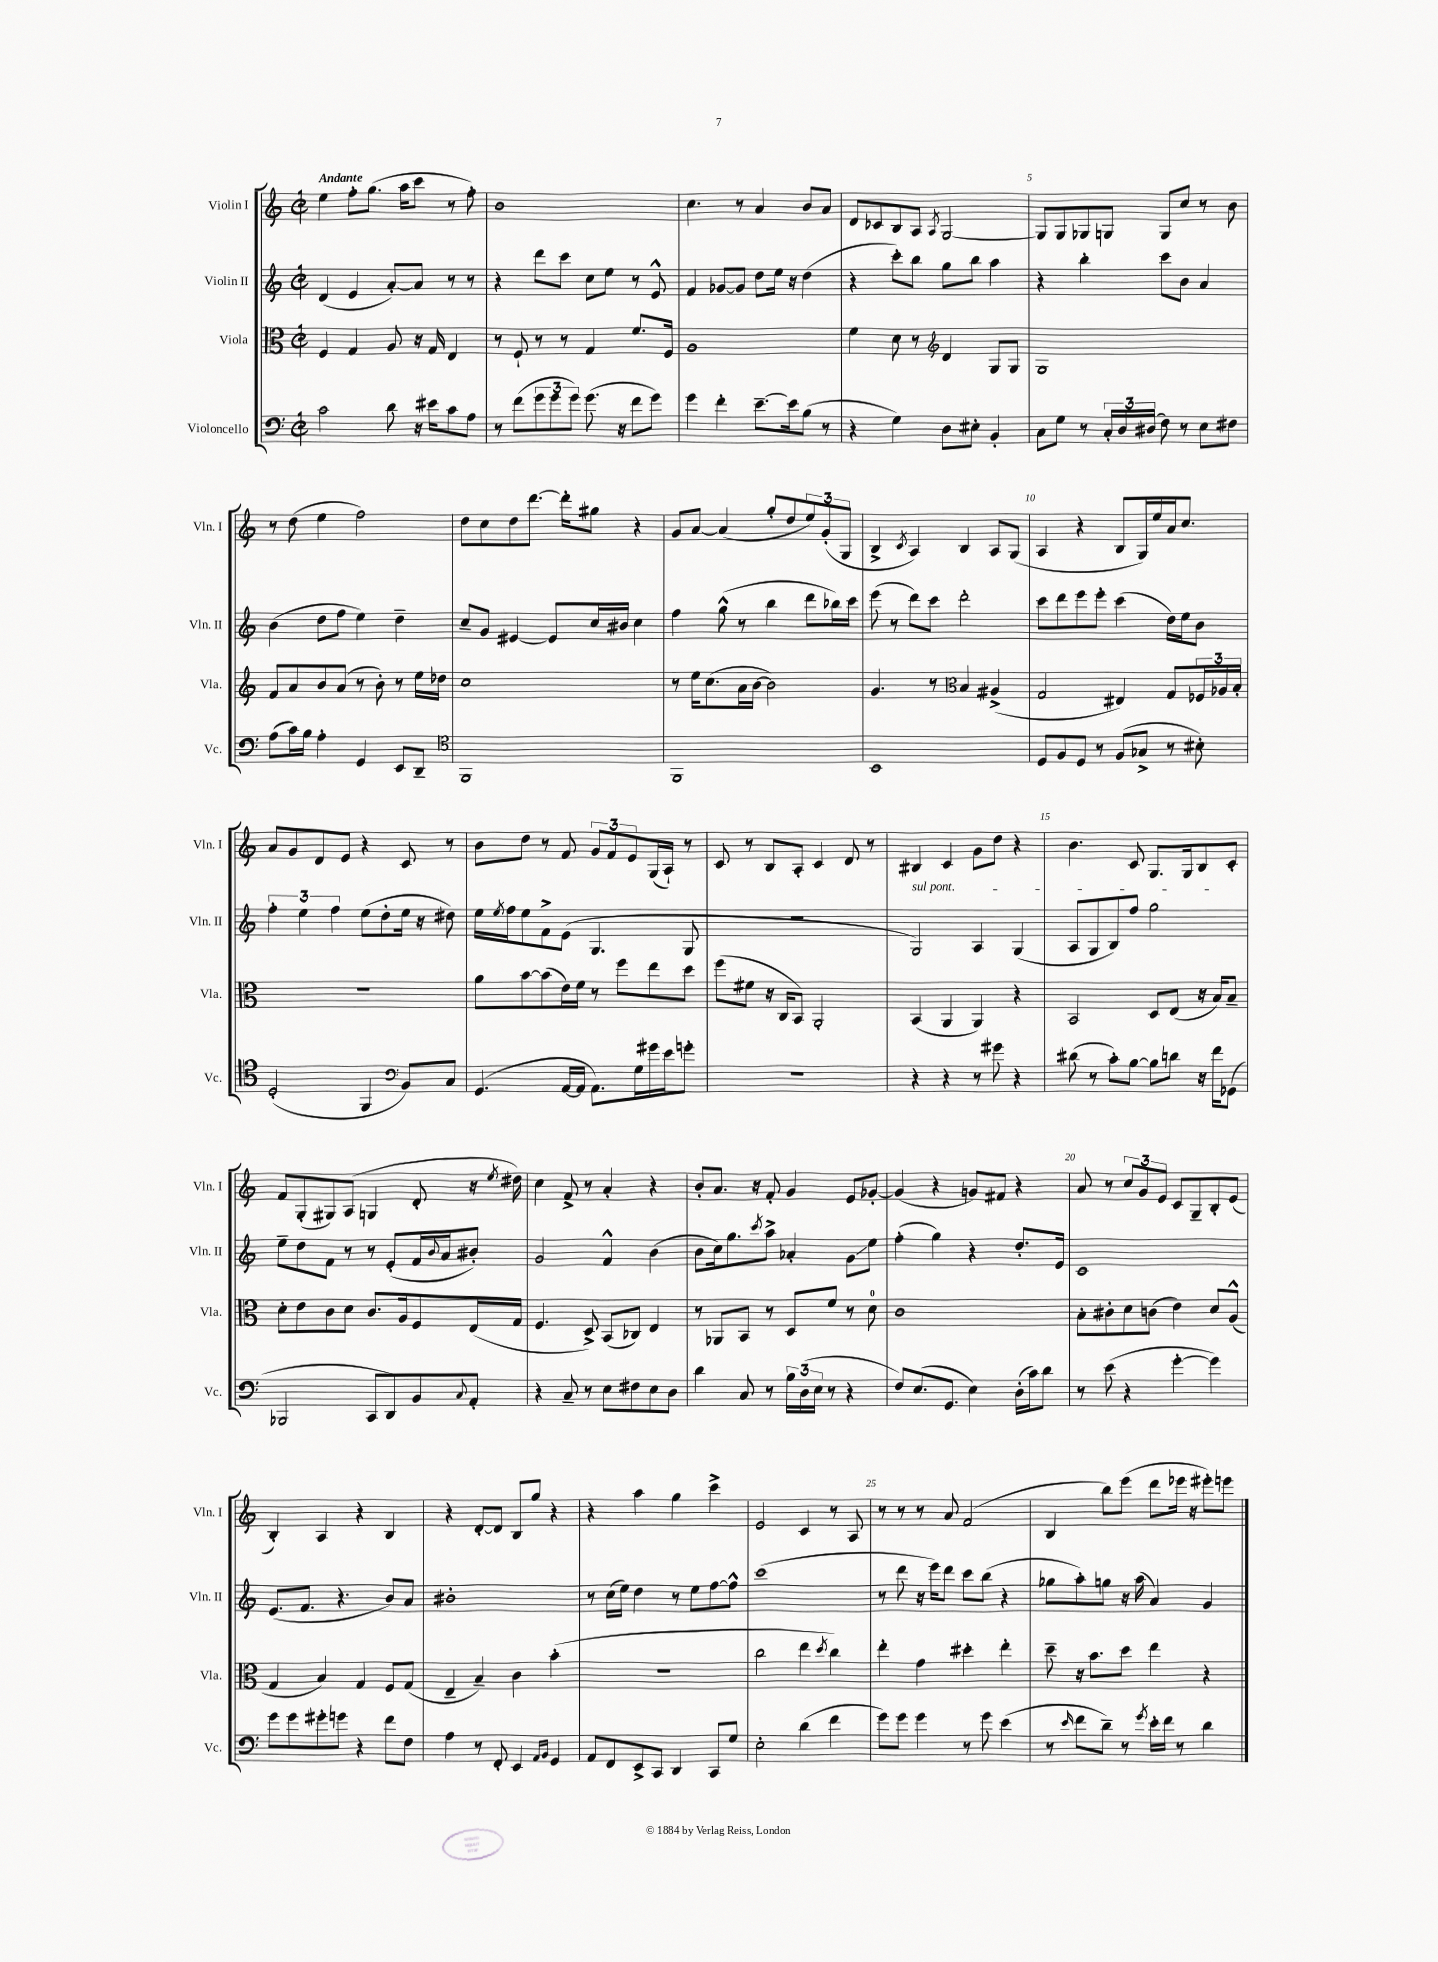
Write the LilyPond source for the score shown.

<<
\new StaffGroup <<
\new Staff = "s0" \with { instrumentName = "Violin I" shortInstrumentName = "Vln. I" } {
    \clef treble \key c \major \defaultTimeSignature \time 2/2 \tempo "Andante"
    e''4 f''8-. g''8.( a''16 c'''8 r8 f''8-.) |
    b'1 |
    c''4. r8 a'4 b'8 a'8 |
    d'8 ces'8 b8 a8 \acciaccatura { a8 } g2~ |
    g8 g8 ges8 g8 g8 c''8 r8 b'8 |
    r8 d''8( e''4 f''2) |
    d''8 c''8 d''8 d'''8.~ d'''16-. gis''8 r4 |
    g'8 a'8~ a'4( g''8-. d''8 \tuplet 3/2 { e''8) g'8-.( g8 } |
    b4-> \acciaccatura { c'8 } a4) b4 a8 g8( |
    a4 r4 b8 g16) e''16 a'16 c''8. |
    a'8 g'8 d'8 e'8 r4 c'8 r8 |
    b'8 d''8 r8 f'8 \tuplet 3/2 { g'8 f'8 e'8 } g16( a16-!) r8 |
    c'8 r8 b8 a8-. c'4 d'8 r8 |
    bis4 c'4 g'8 d''8 r4 |
    b'4. c'8 g8. g16 b8 c'8-. |
    f'8 g8-.( gis8) a8( g4 d'8-. r16 \acciaccatura { e''8 } dis''16) |
    c''4 f'8-> r8 a'4-. r4 |
    b'8-. a'8. r16 f'8-. g'4 e'8 ges'8~-. |
    ges'4( r4 g'8) fis'8 r4 |
    a'8 r8 \tuplet 3/2 { c''8 g'8 e'8 } c'8 g8-- b8-. e'8( |
    b4-.) a4 r4 b4 |
    r4 d'8~-. d'8 b8 g''8 r4 |
    r4 a''4 g''4 c'''4-> |
    e'2 c'4 r8 a8 |
    r8 r8 r8 a'8 f'2( |
    b4 b''8) e'''8( d'''8 ees'''16 r16 eis'''8-.) e'''8 \bar "|." |
}
\new Staff = "s1" \with { instrumentName = "Violin II" shortInstrumentName = "Vln. II" } {
    \clef treble \key c \major \defaultTimeSignature \time 2/2
    d'4( e'4 a'8~-.) a'8 r8 r8 |
    r4 d'''8 c'''8 c''8 e''8 r8 e'8-^ |
    f'4 ges'8~ ges'8 d''8 e''16 r16 d''4( |
    r4 c'''8-.) b''8 g''8 b''8 a''4 |
    r4 b''4-. c'''8 b'8 a'4 |
    b'4( d''8 f''8 e''4) d''4-- |
    c''8-- g'8 eis'4~ eis'8 c''16 bis'16 c''4 |
    f''4 g''8-^( r8 b''4 d'''8 bes''16) c'''16 |
    e'''8( r8 d'''8) c'''8 d'''2-. |
    c'''8 d'''8 e'''8 e'''8-. c'''4( d''16) e''16 b'8 |
    \tuplet 3/2 { f''4-. e''4 f''4 } e''8( d''8-. e''16 r16 dis''8) |
    e''16 \acciaccatura { e''8 } f''16 e''8 f'8-> e'8( g4. g8 |
    R1 |
    \once \override TextSpanner.bound-details.left.text = \markup { \italic "sul pont." } g2\startTextSpan) a4 g4( |
    a8 g8 b8) f''8 g''2\stopTextSpan |
    e''8-- d''8 f'8 r8 r8 e'8-.( f'16 \appoggiatura { b'8 } a'16 bis'8-.) |
    g'2 f'4-^ b'4( |
    b'8 c''16) g''8. \acciaccatura { c'''8 } a''8-> aes'4-. g'8\glissando e''8 |
    f''4-.( g''4) r4 d''8.-. e'16 |
    c'1 |
    e'8.( f'8. r4. b'8) a'8 |
    bis'1-. |
    r8 c''16( e''16) d''4 r8 e''8 f''8~ f''8-^ |
    c'''1( |
    r8 d'''8 r16 e'''16) d'''8 c'''8 b''8( r4 |
    ges''8 a''8-.) g''8 r16 a''16( a'4) g'4 \bar "|." |
}
\new Staff = "s2" \with { instrumentName = "Viola" shortInstrumentName = "Vla." } {
    \clef alto \key c \major \defaultTimeSignature \time 2/2
    f4 g4 a8 r16 g16 e4 |
    r8 f8-! r8 r8 g4 f'8. f16 |
    a1 |
    f'4 d'8 r8 \clef treble d'4 g8 g8 |
    g1 |
    f'8 a'8 b'8 a'8( r8 b'8-.) r8 e''16 des''16 |
    c''1 |
    r8 e''16 c''8.( a'16 b'16~ b'2) |
    g'4. r8 \clef alto b4 ais4->( |
    g2 eis4) g8 \tuplet 3/2 { fes16 aes16 b16-. } |
    R1 |
    a'8 b'8~ b'8( e'16) f'16 r8 f''8 e''8 d''8 |
    f''8( fis'8 r16 c16 b,8) a,2-. |
    b,4( a,4 a,4) r4 |
    b,2 d8 e8( r16 b16) b8-- |
    d'8-. e'8 c'8 d'8 c'8. a16 f8 e16( g16 |
    f4. d8->) b,8( ces8) e4 |
    r8 aes,8 b,8 r8 d8 f'8 r8 d'8-0 |
    c'1 |
    b8-. cis'8-. d'8 c'8( e'4) d'8 a8-^( |
    g4 b4) g4 f8 g8( |
    e4-- b4--) c'4 b'4-.( |
    r1 |
    c''2 e''4 \acciaccatura { d''8 } c''4) |
    e''4-. g'4 dis''4-. e''4-. |
    d''8-- r16 b'8. d''8 e''4 r4 \bar "|." |
}
\new Staff = "s3" \with { instrumentName = "Violoncello" shortInstrumentName = "Vc." } {
    \clef bass \key c \major \defaultTimeSignature \time 2/2
    c'2 d'8 r16 eis'16 c'8 a8 |
    r8 f'8( \tuplet 3/2 { g'8 g'8 g'8) } g'8.( r16 f'8 g'8) |
    g'4 f'4-. e'8.~-- e'16 b8( r8 |
    r4 g4) d8 eis8-. b,4-. |
    c8 g8 r8 \tuplet 3/2 { c16-. d16 dis16( } f8) r8 e8 fis8 |
    a8( c'16) b16 a4-. g,4 e,8 d,8-- |
    \clef tenor f,1 |
    f,1 |
    b,1 |
    d8 f8 d8 r8 f8( ges8-> r8 bis8-.) |
    d2-.( f,4 \clef bass b,8) c8 |
    g,4.( a,16~ a,16 a,8.) g16 gis'16 e'16 g'8-. |
    R1 |
    r4 r4 r8 gis'8 r4 |
    dis'8( r8 c'8-.) b8~ b8 d'8 r16 f'16 ges,8( |
    bes,,2 c,8 d,8) b,8 \appoggiatura { c8 } a,8-. |
    r4 c8-- r8 e8 fis8 e8 d8 |
    d'4 c8 r8 \tuplet 3/2 { b16 d16( e16 } r8 r4 |
    f8) e8.( g,8. e4) d16-.( c'16) d'8 |
    r8 e'8( r4 g'4~-. g'4) |
    g'8 g'8 gis'8-. g'8 r4 f'8 f8 |
    a4 r8 f,8-. e,4 \grace { a,16 b,16 } g,4 |
    a,8 f,8 e,8-> c,8 d,4 c,8 g8 |
    e2-. d'4( f'4 |
    g'8) g'8 g'4 r8 g'8 e'4( |
    r8 \grace { e'16 } f'8 d'8--) r8 \acciaccatura { g'8 } e'16-. f'16 r8 d'4 \bar "|." |
}
>>
>>
\layout { \context { \Score \override BarNumber.break-visibility = ##(#f #t #t) barNumberVisibility = #(every-nth-bar-number-visible 5) } }
